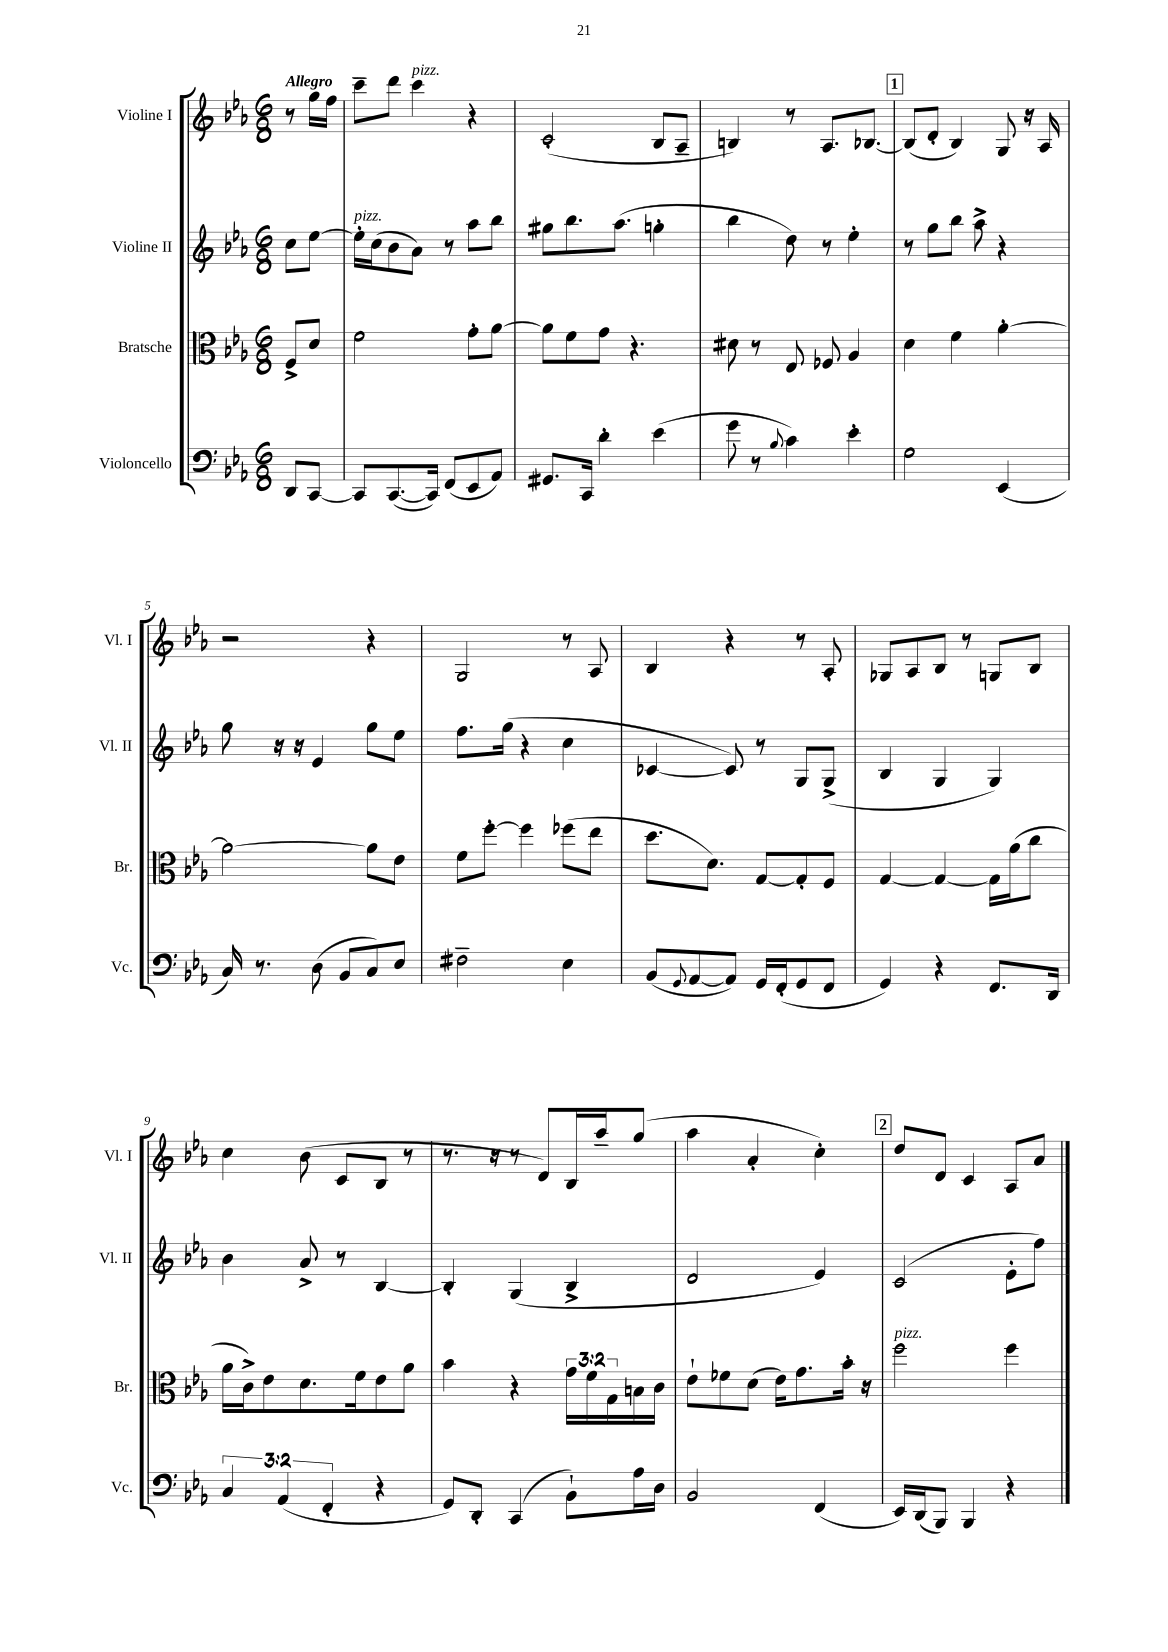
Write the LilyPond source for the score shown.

<<
\new StaffGroup <<
\new Staff = "s0" \with { instrumentName = "Violine I" shortInstrumentName = "Vl. I" } {
    \clef treble \key ees \major \numericTimeSignature \time 6/8 \partial 4 \tempo "Allegro"
    r8 g''16 f''16 |
    c'''8-- d'''8 c'''4^\markup { \italic "pizz." } r4 |
    c'2-.( bes8 aes8-- |
    b4) r8 aes8. bes8.~ |
    \mark \markup { \box "1" } bes8( d'8-. bes4) g8 r16 aes16 |
    r2 r4 |
    g2 r8 aes8 |
    bes4 r4 r8 aes8-. |
    ges8 aes8 bes8 r8 g8 bes8 |
    c''4 bes'8( c'8 bes8 r8 |
    r8. r16 r8 d'8) bes16 aes''16-- g''8( |
    aes''4 aes'4-. c''4-.) |
    \mark \markup { \box "2" } d''8 d'8 c'4 aes8 aes'8 \bar "|." |
}
\new Staff = "s1" \with { instrumentName = "Violine II" shortInstrumentName = "Vl. II" } {
    \clef treble \key ees \major \numericTimeSignature \time 6/8 \partial 4
    c''8 ees''8~ |
    ees''16-.^\markup { \italic "pizz." } c''16( bes'8 aes'8) r8 aes''8 bes''8 |
    gis''8 bes''8. aes''8.( g''4-. |
    bes''4 d''8) r8 ees''4-. |
    \mark \markup { \box "1" } r8 g''8 bes''8 aes''8-> r4 |
    g''8 r16 r16 ees'4 g''8 ees''8 |
    f''8. g''16( r4 c''4 |
    ces'4~ ces'8) r8 g8 g8->( |
    bes4 g4 g4) |
    bes'4 aes'8-> r8 bes4~ |
    bes4-. g4( bes4-> |
    d'2 ees'4) |
    \mark \markup { \box "2" } c'2( ees'8-. f''8) \bar "|." |
}
\new Staff = "s2" \with { instrumentName = "Bratsche" shortInstrumentName = "Br." } {
    \clef alto \key ees \major \numericTimeSignature \time 6/8 \override Staff.TupletNumber.text = #tuplet-number::calc-fraction-text \partial 4
    f8-> d'8 |
    f'2 g'8-. aes'8~ |
    aes'8 f'8 g'8 r4. |
    dis'8 r8 ees8 fes8 aes4 |
    \mark \markup { \box "1" } d'4 f'4 aes'4~-. |
    aes'2~ aes'8 ees'8 |
    f'8 f''8~-. f''4 fes''8( ees''8 |
    d''8. d'8.) g8~ g8-. f8 |
    g4~ g4~ g16 aes'16( c''8 |
    aes'16 c'16->) ees'8 d'8. f'16 ees'8 aes'8 |
    bes'4 r4 \tuplet 3/2 { g'16 f'16 g16 } b16 c'16 |
    ees'8-! fes'8 d'8( ees'16) g'8. bes'16-. r16 |
    \mark \markup { \box "2" } f''2^\markup { \italic "pizz." } f''4 \bar "|." |
}
\new Staff = "s3" \with { instrumentName = "Violoncello" shortInstrumentName = "Vc." } {
    \clef bass \key ees \major \numericTimeSignature \time 6/8 \override Staff.TupletNumber.text = #tuplet-number::calc-fraction-text \partial 4
    d,8 c,8~ |
    c,8 c,8.~( c,16) f,8( ees,8 aes,8) |
    gis,8. c,16 d'4-. ees'4( |
    g'8 r8 \appoggiatura { bes8 } c'4) ees'4-. |
    \mark \markup { \box "1" } g2 ees,4( |
    c16) r8. d8( bes,8 c8) ees8 |
    fis2-- ees4 |
    bes,8( \appoggiatura { g,8 } aes,8~ aes,8) g,16 f,16-.( g,8 f,8 |
    g,4) r4 f,8. d,16 |
    \tuplet 3/2 { c4 aes,4( f,4-. } r4 |
    g,8) d,8-. c,4( bes,8-!) aes16 d16 |
    bes,2 f,4( |
    \mark \markup { \box "2" } ees,16) d,16( bes,,8) bes,,4 r4 \bar "|." |
}
>>
>>
